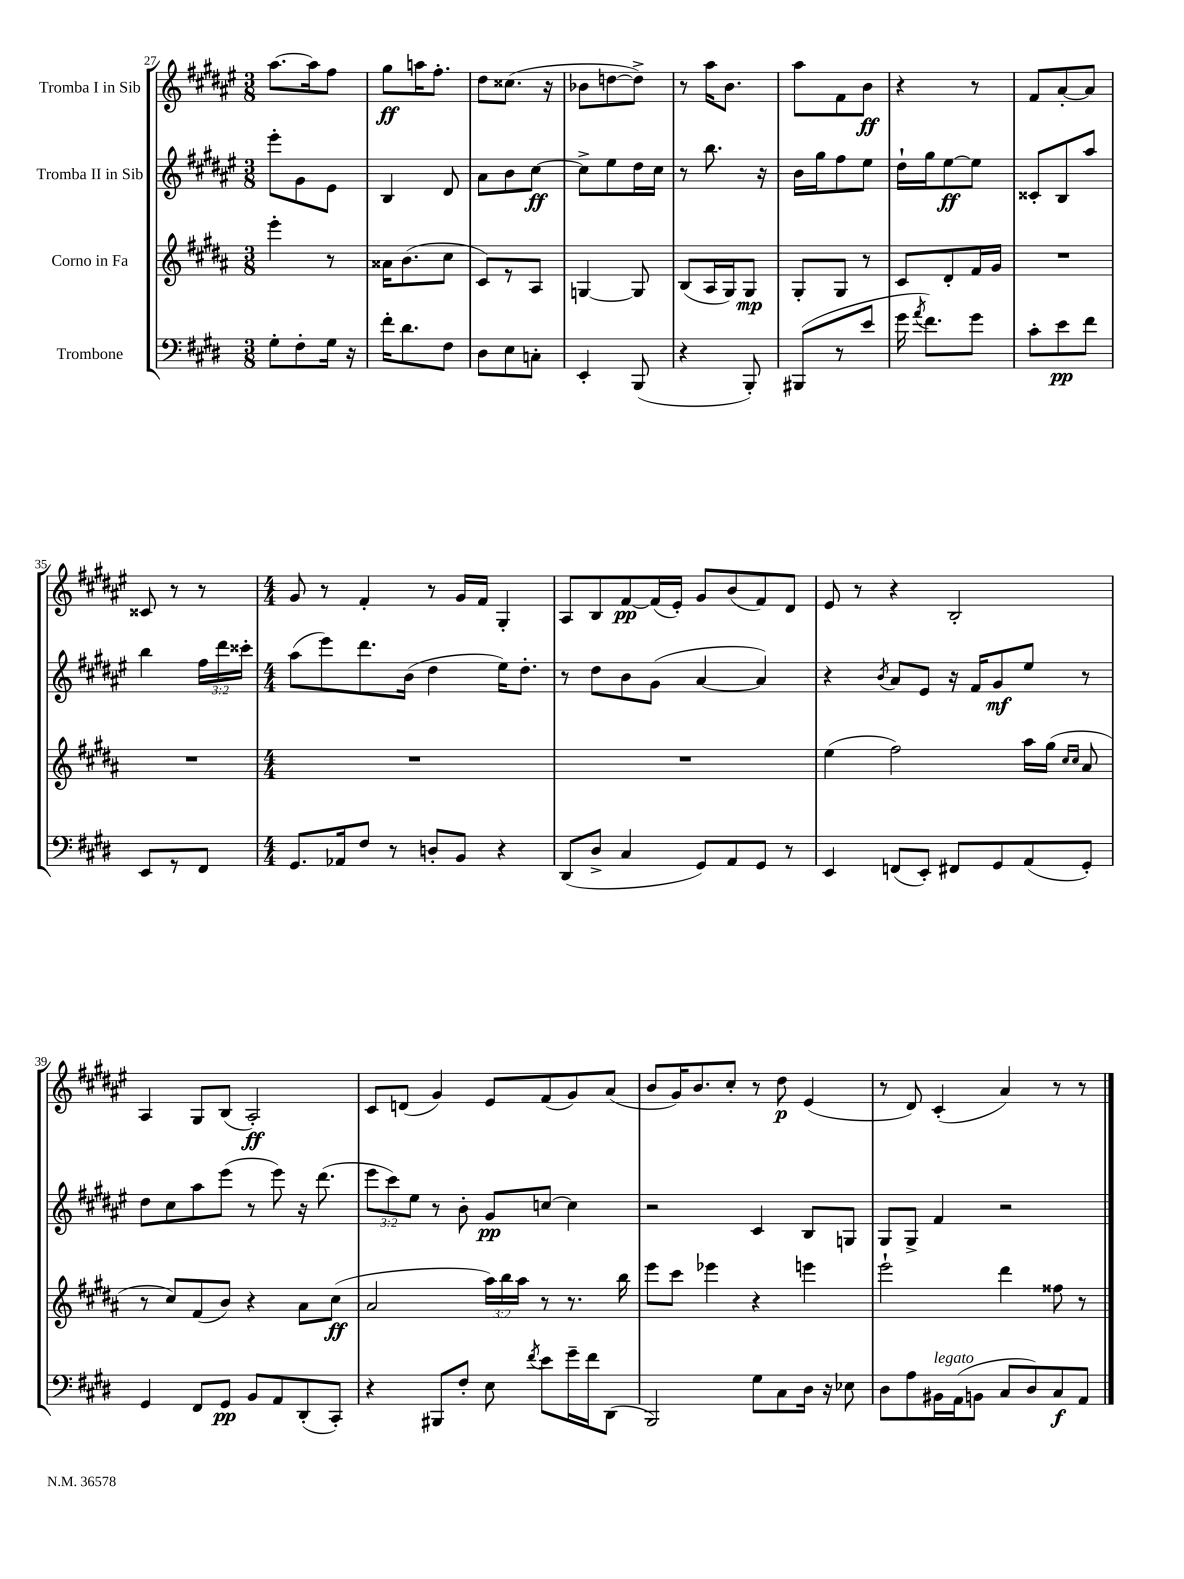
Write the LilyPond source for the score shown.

<<
\new StaffGroup <<
\new Staff = "s0" \with { instrumentName = "Tromba I in Sib" } {
    \clef treble \key fis \major \numericTimeSignature \time 3/8
    \autoBeamOff ais''8.[~ ais''16 fis''8] |
    gis''8[\ff a''16 fis''8.]-. |
    dis''8[ cisis''8.]( r16 |
    bes'8[ d''8~ d''8]->) |
    r8 ais''16[ b'8.] |
    ais''8[ fis'8 b'8]\ff |
    r4 r8 |
    fis'8[ ais'8~-. ais'8] |
    cisis'8 r8 r8 |
    \numericTimeSignature \time 4/4 gis'8 r8 fis'4-. r8 gis'16[ fis'16] gis4-. |
    ais8[ b8 fis'8~\pp fis'16( eis'16]-.) gis'8[ b'8( fis'8) dis'8] |
    eis'8 r8 r4 b2-. |
    ais4 gis8[ b8]( ais2-.\ff) |
    cis'8[ d'8]( gis'4) eis'8[ fis'8( gis'8) ais'8]( |
    b'8[ gis'16) b'8. cis''8]-. r8 dis''8\p eis'4( |
    r8 dis'8) cis'4-.( ais'4) r8 r8 \bar "|." |
}
\new Staff = "s1" \with { instrumentName = "Tromba II in Sib" } {
    \clef treble \key fis \major \numericTimeSignature \time 3/8 \override Staff.TupletNumber.text = #tuplet-number::calc-fraction-text
    \autoBeamOff eis'''8[-. gis'8 eis'8] |
    b4 dis'8 |
    ais'8[ b'8 cis''8]~\ff |
    cis''8[-> eis''8 dis''16 cis''16] |
    r8 b''8. r16 |
    b'16[ gis''16 fis''8 eis''8] |
    dis''16[-! gis''16 eis''8~\ff eis''8] |
    cisis'8[-. b8 ais''8] |
    b''4 \tuplet 3/2 { fis''16[ dis'''16 cisis'''16]-. } |
    \numericTimeSignature \time 4/4 ais''8[( eis'''8) dis'''8. b'16]( dis''4 eis''16[) dis''8.]-. |
    r8 dis''8[ b'8 gis'8]( ais'4~ ais'4) |
    r4 \acciaccatura { b'8 } ais'8[ eis'8] r16 fis'16[ gis'8\mf eis''8] r8 |
    dis''8[ cis''8 ais''8 eis'''8]( r8 eis'''8) r16 dis'''8.( |
    \tuplet 3/2 { eis'''8[ cis'''8) eis''8] } r8 b'8-. gis'8[\pp c''8]~ c''4 |
    r2 cis'4 b8[ g8] |
    gis8[ gis8]-> fis'4 r2 \bar "|." |
}
\new Staff = "s2" \with { instrumentName = "Corno in Fa" } {
    \clef treble \key b \major \numericTimeSignature \time 3/8 \override Staff.TupletNumber.text = #tuplet-number::calc-fraction-text
    \autoBeamOff e'''4-. r8 |
    aisis'16[ b'8.( cis''8] |
    cis'8[) r8 ais8] |
    g4~ g8 |
    b8[( ais16 gis16) gis8]\mp |
    gis8[-. gis8] r8 |
    cis'8[ dis'8-. fis'16 gis'16] |
    R4. |
    R4. |
    \numericTimeSignature \time 4/4 R1 |
    R1 |
    e''4( fis''2) ais''16[ gis''16]( \grace { cis''16[ cis''16] } ais'8 |
    r8 cis''8[) fis'8( b'8]) r4 ais'8[ cis''8]\ff( |
    ais'2 \tuplet 3/2 { ais''16[) b''16 ais''16] } r8 r8. b''16 |
    e'''8[ cis'''8] ees'''4 r4 e'''4 |
    e'''2-! dis'''4 fisis''8 r8 \bar "|." |
}
\new Staff = "s3" \with { instrumentName = "Trombone" } {
    \clef bass \key e \major \numericTimeSignature \time 3/8
    \autoBeamOff gis8[-. fis8-. gis16] r16 |
    fis'16[-. dis'8. fis8] |
    dis8[ e8 c8]-. |
    e,4-. b,,8( |
    r4 b,,8-.) |
    bis,,8[( r8 e'8] |
    gis'16 \acciaccatura { a'8 } fis'8.[) gis'8] |
    cis'8[-. e'8\pp fis'8] |
    e,8[ r8 fis,8] |
    \numericTimeSignature \time 4/4 gis,8.[ aes,16 fis8] r8 d8[-. b,8] r4 |
    dis,8[( dis8]-> cis4 gis,8[) a,8 gis,8] r8 |
    e,4 f,8[( e,8]-.) fis,8[ gis,8 a,8( gis,8]-.) |
    gis,4 fis,8[ gis,8]\pp b,8[ a,8 dis,8-.( cis,8]-.) |
    r4 bis,,8[ fis8]-. e8 \acciaccatura { fis'8 } e'8[ gis'16-- fis'16 dis,8]( |
    b,,2) gis8[ cis8 dis16] r16 ees8 |
    dis8[ a8 bis,16^\markup { \italic "legato" } a,16( b,8] cis8[ dis8) cis8\f a,8] \bar "|." |
}
>>
>>
\layout { \context { \Score currentBarNumber = #27 } }
